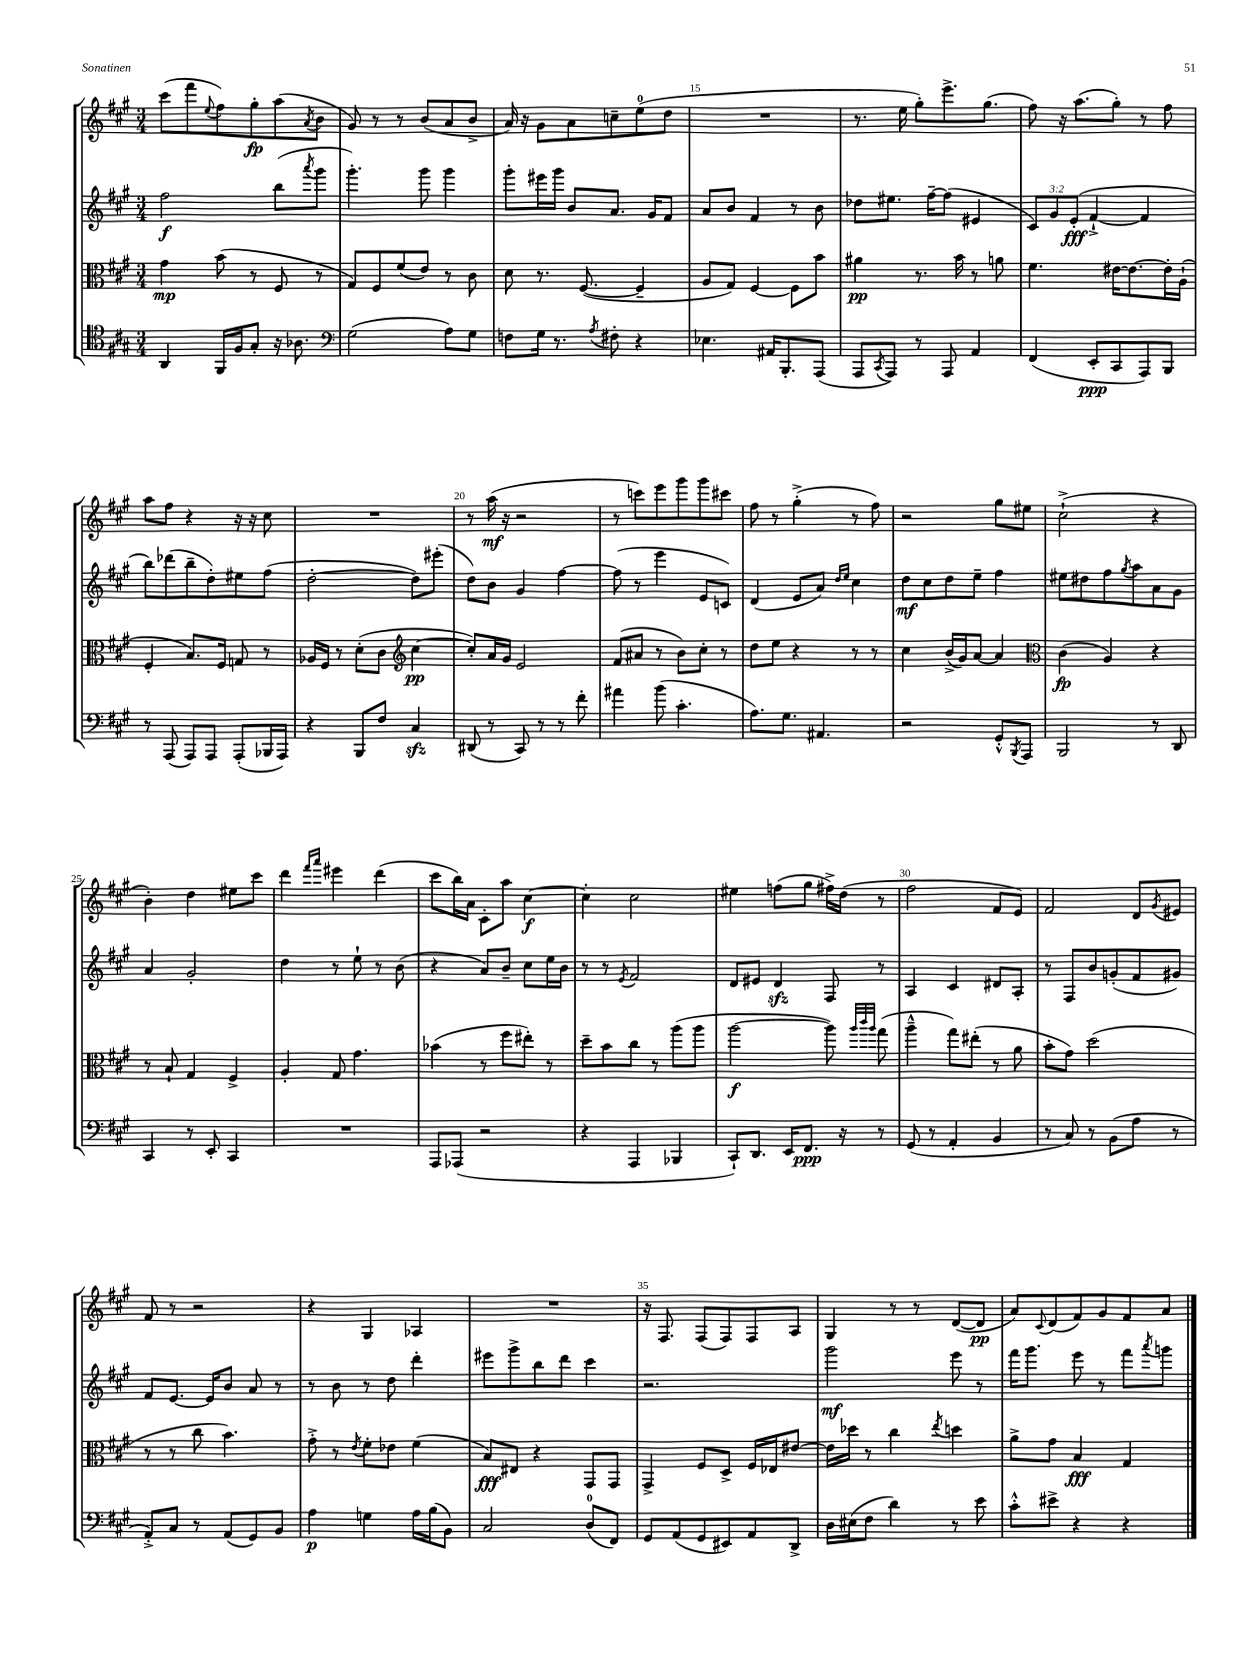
<<
\new StaffGroup <<
\new Staff = "s0" {
    \clef treble \key a \major \numericTimeSignature \time 3/4
    cis'''8( fis'''8 \appoggiatura { e''8 } fis''8) gis''8-.\fp a''8( \acciaccatura { a'8 } b'8 |
    gis'8) r8 r8 b'8( a'8 b'8-> |
    a'16) r16 gis'8 a'8 c''8-- e''8-0( d''8 |
    R2. |
    r8. e''16 gis''8-.) e'''8.-> gis''8.( |
    fis''8) r16 a''8.( gis''8-.) r8 fis''8 |
    a''8 fis''8 r4 r16 r16 cis''8 |
    R2. |
    r8 a''16\mf( r16 r2 |
    r8 c'''8) e'''8 gis'''8 gis'''8 cis'''8 |
    fis''8 r8 gis''4-.->( r8 fis''8) |
    r2 gis''8 eis''8 |
    cis''2-!->( r4 |
    b'4-.) d''4 eis''8 cis'''8 |
    d'''4 \grace { fis'''16 a'''16 } eis'''4 d'''4( |
    cis'''8 b''16) a'16 cis'8-. a''8 cis''4~\f |
    cis''4-. cis''2 |
    eis''4 f''8( gis''8 fis''16->) d''16( r8 |
    fis''2 fis'8 e'8) |
    fis'2 d'8 \acciaccatura { gis'8 } eis'8 |
    fis'8 r8 r2 |
    r4 gis4 aes4 |
    R2. |
    r16 fis8. fis8( fis8) fis8 a8 |
    gis4 r8 r8 d'8~( d'8\pp |
    a'8) \appoggiatura { cis'8 } d'8( fis'8) gis'8 fis'8 a'8 \bar "|." |
}
\new Staff = "s1" {
    \clef treble \key a \major \numericTimeSignature \time 3/4 \override Staff.TupletNumber.text = #tuplet-number::calc-fraction-text
    fis''2\f b''8( \acciaccatura { a'''8 } gis'''8 |
    gis'''4.-.) gis'''8 gis'''4 |
    gis'''8-. eis'''16 gis'''16 b'8 a'8. gis'16 fis'8 |
    a'8 b'8 fis'4 r8 b'8 |
    des''8 eis''8. fis''16~-- fis''8( eis'4 |
    \tuplet 3/2 { cis'8) gis'8 e'8-.\fff( } fis'4~-!-> fis'4 |
    b''8) des'''8( b''8-- d''8-.) eis''8 fis''8( |
    d''2~-. d''8) eis'''8-.( |
    d''8) b'8 gis'4 fis''4~ |
    fis''8( r8 e'''4 e'8 c'8) |
    d'4( e'8 a'8) \grace { d''16 e''16 } cis''4 |
    d''8\mf cis''8 d''8 e''8-- fis''4 |
    eis''8 dis''8 fis''8 \acciaccatura { gis''8 } a''8 a'8 gis'8 |
    a'4 gis'2-. |
    d''4 r8 e''8-! r8 b'8( |
    r4 a'8) b'8-- cis''8 e''16 b'16 |
    r8 r8 \acciaccatura { e'8 } fis'2 |
    d'8 eis'8 d'4\sfz fis8 r8 |
    a4 cis'4 dis'8 a8-. |
    r8 fis8 b'8 g'8-.( fis'8 gis'8) |
    fis'8 e'8.~ e'16 b'8 a'8 r8 |
    r8 b'8 r8 d''8 d'''4-. |
    eis'''8 gis'''8-> b''8 d'''8 cis'''4 |
    r2. |
    gis'''2\mf e'''8 r8 |
    fis'''16 gis'''8. e'''8 r8 fis'''8 \acciaccatura { a'''8 } g'''8 \bar "|." |
}
\new Staff = "s2" {
    \clef alto \key a \major \numericTimeSignature \time 3/4
    gis'4\mp b'8( r8 fis8 r8 |
    gis8) fis8 fis'8( e'8) r8 cis'8 |
    d'8 r8. fis8.~( fis4-- |
    a8 gis8) fis4~ fis8 b'8 |
    ais'4\pp r8. b'16 r8 a'8 |
    fis'4. eis'16~ eis'8.~ eis'16-. a16-!( |
    fis4-. b8.) fis16 g8 r8 |
    aes16 fis16 r8 d'8-.( cis'8 \clef treble cis''4~\pp |
    cis''8-.) a'16 gis'16 e'2 |
    fis'8( ais'8 r8 b'8) cis''8-. r8 |
    d''8 e''8 r4 r8 r8 |
    cis''4 b'16->( gis'16) a'8~ a'4 |
    \clef alto cis'4\fp( a4) r4 |
    r8 b8-! gis4 fis4-> |
    a4-. gis8 gis'4. |
    bes'4( r8 fis''8 eis''8-.) r8 |
    d''8-- b'8 cis''8 r8 a''8( a''8 |
    a''2~\f a''8) \grace { a''32 cis'''32 a''32 } gis''8( |
    a''4---^ gis''8) eis''8-.( r8 a'8 |
    b'8-. gis'8) d''2( |
    r8 r8 cis''8 b'4.) |
    gis'8-.-> r8 \acciaccatura { e'8 } fis'8-. ees'8 fis'4( |
    b8\fff) eis8 r4 gis,8 gis,8 |
    gis,4-> fis8 d8-> fis16 ees16 eis'8~ |
    eis'16 des''16 r8 cis''4 \acciaccatura { e''8 } d''4 |
    a'8-> gis'8 b4\fff gis4 \bar "|." |
}
\new Staff = "s3" {
    \clef tenor \key a \major \numericTimeSignature \time 3/4
    a,4 fis,16 fis16 gis8-. r16 aes8. |
    \clef bass gis2( a8) gis8 |
    f8 gis16 r8. \acciaccatura { a8 } fis8-. r4 |
    ees4. ais,16 b,,8.-. a,,8( |
    a,,8 \acciaccatura { cis,8 } a,,8) r8 a,,8 a,4 |
    fis,4( e,8-.\ppp cis,8 a,,8) b,,8 |
    r8 a,,8( a,,8) a,,8 a,,8-.( bes,,16 a,,16) |
    r4 b,,8 fis8 cis4\sfz |
    dis,8( r8 cis,8) r8 r8 fis'8-. |
    ais'4 b'8( cis'4.-. |
    a8.) gis8. ais,4. |
    r2 gis,8-.-^ \acciaccatura { b,,8 } a,,8 |
    b,,2 r8 d,8 |
    cis,4 r8 e,8-. cis,4 |
    R2. |
    a,,8 aes,,8( r2 |
    r4 a,,4 bes,,4 |
    cis,8-!) d,8. e,16 fis,8.\ppp r16 r8 |
    gis,8( r8 a,4-. b,4 |
    r8 cis8) r8 b,8( a8 r8 |
    a,8-.->) cis8 r8 a,8( gis,8) b,8 |
    a4\p g4 a16 b16( b,8) |
    cis2 d8-0( fis,8) |
    gis,8 a,8( gis,8 eis,8) a,8 d,8-> |
    d16 eis16( fis8 d'4) r8 e'8 |
    cis'8-.-^ eis'8-> r4 r4 \bar "|." |
}
>>
>>
\layout { \context { \Score currentBarNumber = #12 \override BarNumber.break-visibility = ##(#f #t #t) barNumberVisibility = #(every-nth-bar-number-visible 5) } }
